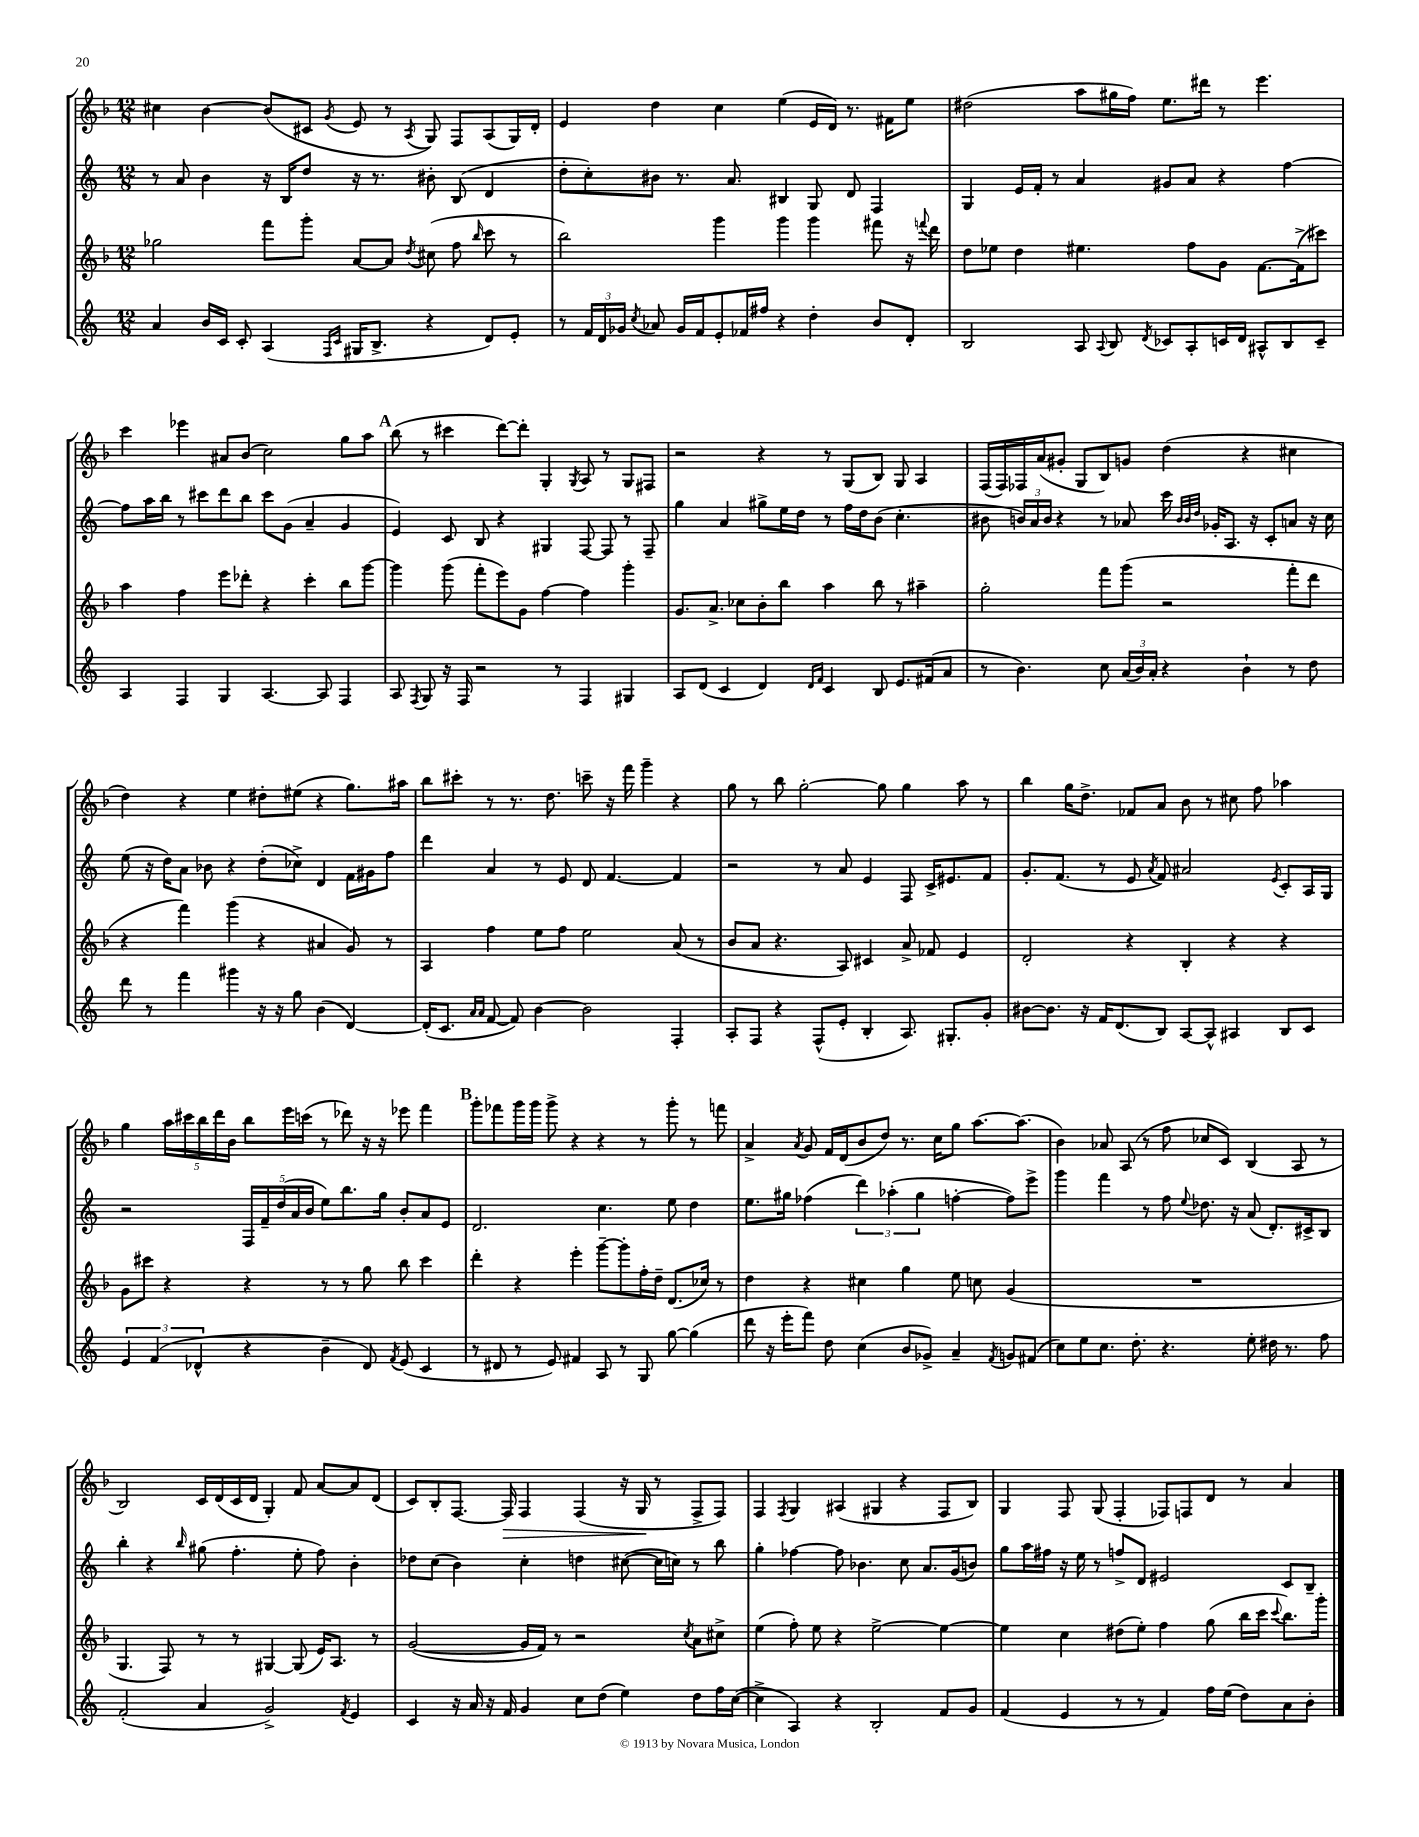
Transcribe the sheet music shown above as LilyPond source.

<<
\new StaffGroup <<
\new Staff = "s0" {
    \clef treble \key f \major \numericTimeSignature \time 12/8
    \autoBeamOff cis''4 bes'4~ bes'8[( cis'8] \acciaccatura { g'8 } e'8 r8 \acciaccatura { a8 } g8) f8[ a8( g16) d'16]-. |
    e'4 d''4 c''4 e''4( e'16[ d'16]) r8. fis'16[ e''8] |
    dis''2( a''8[ gis''16 f''16]) e''8.[ dis'''16] r8 e'''4. |
    c'''4 ees'''4 ais'8[ bes'8]( c''2) g''8[ a''8] |
    \mark \markup { \bold "A" } bes''8( r8 cis'''4 d'''8[~) d'''8]-. g4-. \acciaccatura { g8 } a8 r8 g8[ fis8] |
    r2 r4 r8 g8[( bes8]) g8 a4 |
    f16[( f16) fes16 a'16( gis'8]-. g8[ bes8) g'8] d''4( r4 cis''4 |
    d''4) r4 e''4 dis''8[-. eis''8]( r4 g''8.[) ais''16] |
    bes''8[ cis'''8]-. r8 r8. d''8. c'''8-- r16 f'''16 g'''4-- r4 |
    g''8 r8 bes''8 g''2~-. g''8 g''4 a''8 r8 |
    bes''4 g''16[ d''8.]-> fes'8[ a'8] bes'8 r8 cis''8 f''8 aes''4 |
    g''4 \tuplet 5/4 { a''16[ cis'''16 bes''16 d'''16 bes'16] } bes''8[ e'''16 c'''16]( r8 des'''8) r16 r16 ees'''8 f'''4 |
    \mark \markup { \bold "B" } g'''8[-. fes'''8 g'''16 g'''16] g'''8-> r4 r4 r8 g'''8-. r8 f'''8 |
    a'4-> \acciaccatura { a'8 } g'8 f'16[ d'16( bes'8 d''8]) r8. c''16[ g''8] a''8.[~ a''8.]( |
    bes'4) aes'8 a8( r8 f''8 ces''8[ c'8]) bes4( a8 r8 |
    bes2) c'16[ d'16( c'16 d'16] g4-.) f'8 a'8[~ a'8 d'8]( |
    c'8[) bes8-. f8.]~ f16\> f4 f4( r16 g16\! r8 f8[-> f8]) |
    f4 \acciaccatura { f8 } g4 ais4( gis4 r4 f8[ bes8]) |
    g4 f8 g8( f4-. fes8[) f8 d'8] r8 a'4 \bar "|." |
}
\new Staff = "s1" {
    \clef treble \key c \major \numericTimeSignature \time 12/8
    \autoBeamOff r8 a'8 b'4 r16 b16[ d''8] r16 r8. bis'8-. b8( d'4 |
    d''8[-. c''8-.) bis'8] r8. a'8. bis4 g8 d'8 f4 |
    g4 e'16[ f'16]-. r8 a'4 gis'8[ a'8] r4 f''4~ |
    f''8[ a''16 b''16] r8 cis'''8[ d'''8 b''8] cis'''8[ g'8]( a'4-- g'4 |
    \mark \markup { \bold "A" } e'4) c'8 b8 r4 gis4 f8~ f8 r8 f8-- |
    g''4 a'4 gis''8[-> e''16 d''16] r8 f''16[ d''16 b'8]( c''4.-. |
    bis'8 \tuplet 3/2 { b'16[) a'16 b'16] } r4 r8 aes'8 c'''16 \grace { b'32[ b'32 d''32] } ges'16[-. a8.] r16 c'8[-. a'8] r16 c''16 |
    e''8( r16 d''16[) a'8] bes'8 r4 d''8[-.( ces''8]->) d'4 f'16[ gis'16 f''8] |
    d'''4 a'4 r8 e'8 d'8 f'4.~ f'4 |
    r2 r8 a'8 e'4 f8 c'16[-> eis'8. f'8] |
    g'8.[-. f'8.]( r8 e'8 \acciaccatura { a'8 } f'8) ais'2 \acciaccatura { e'8 } c'8[-. a16 g16] |
    r2 \tuplet 5/4 { f16[ f'16-- d''16( a'16 b'16] } e''8[) b''8. g''16] b'8[-. a'8 e'8] |
    \mark \markup { \bold "B" } d'2. c''4. e''8 d''4 |
    e''8.[ gis''16] fes''4( \tuplet 3/2 { d'''4) aes''4-.( gis''4 } f''4~-. f''8[) e'''8]-> |
    g'''4 f'''4 r8 f''8 \appoggiatura { e''8 } des''8. r16 a'8( d'8.[-.) cis'16-> b8] |
    b''4-. r4 \grace { b''16 } gis''8( f''4.-. e''8-. f''8) b'4-. |
    des''8[ c''8]( b'4) c''4-. d''4 cis''8~( cis''16[ c''16]) r8 b''8 |
    g''4-. fes''4~ fes''8 bes'4. c''8 a'8.[ g'16( b'8]) |
    g''8[ a''16 fis''16] r16 e''16 r8 f''8[-> d'8] eis'2 c'8[ b8]-- \bar "|." |
}
\new Staff = "s2" {
    \clef treble \key f \major \numericTimeSignature \time 12/8
    \autoBeamOff ges''2 f'''8[ g'''8]-. a'8[~ a'8] \acciaccatura { d''8 } cis''8( f''8 \grace { bes''16 } c'''8 r8 |
    bes''2) g'''4 g'''4 g'''4 fis'''8 r16 \appoggiatura { f'''8 } d'''16 |
    d''8[ ees''8] d''4 eis''4. f''8[ g'8] f'8.[~ f'16->( cis'''8]) |
    a''4 f''4 e'''8[ des'''8]-. r4 c'''4-. bes''8[ g'''8]~ |
    \mark \markup { \bold "A" } g'''4 g'''8( f'''8[-. e'''8) g'8] f''4~ f''4 g'''4-. |
    g'8.[ a'8.]-> ces''8[ bes'8-. bes''8] a''4 bes''8 r8 ais''4-- |
    g''2-. f'''8[ g'''8]( r2 f'''8[-. d'''8] |
    r4 f'''4) g'''4( r4 ais'4 g'8) r8 |
    a4 f''4 e''8[ f''8] e''2 a'8( r8 |
    bes'8[ a'8] r4. a8) cis'4 a'8-> fes'8 e'4 |
    d'2-. r4 bes4-. r4 r4 |
    g'8[ cis'''8] r4 r4 r8 r8 g''8 bes''8 cis'''4 |
    \mark \markup { \bold "B" } d'''4-. r4 e'''4-. g'''8[~-- g'''8-. f''16-. d''16]-- d'8.[( ces''16]) r8 |
    d''4 r4 cis''4 g''4 e''8 c''8 g'4( |
    R1. |
    g4. f8) r8 r8 gis4~ gis8( e'16[) a8.] r8 |
    g'2~( g'16[ f'16]) r8 r2 \acciaccatura { c''8 } a'8[ cis''8]-> |
    e''4( f''8-.) e''8 r4 e''2~-> e''4~ |
    e''4 c''4 dis''8[( e''8]-.) f''4 g''8( bes''16[ c'''16] \appoggiatura { c'''8 } bes''8.[) g'''16]-. \bar "|." |
}
\new Staff = "s3" {
    \clef treble \key c \major \numericTimeSignature \time 12/8
    \autoBeamOff a'4 b'16[ c'16] c'8-. a4( \grace { f16[ c'16] } gis16[ b8.]-> r4 d'8[) e'8]-. |
    r8 \tuplet 3/2 { f'16[ d'16 ges'16] } \acciaccatura { c''8 } aes'8 ges'16[ f'16 e'8-. fes'16 fis''16] r4 d''4-. b'8[ d'8]-. |
    b2 a8 \appoggiatura { a8 } b8 \acciaccatura { d'8 } ces'8[ a8-. c'16 d'16] ais8[-^ b8 c'8]-- |
    a4 f4 g4 a4.~ a8 f4 |
    \mark \markup { \bold "A" } a8 \acciaccatura { f8 } g8 r16 f16 r2 r8 f4 gis4 |
    a8[ d'8]( c'4 d'4) \grace { d'16[ f'16] } c'4 b8 e'8.[ fis'16( a'8] |
    r8 b'4.) c''8 \tuplet 3/2 { a'16[( b'16) a'16]-. } r4 b'4-! r8 d''8 |
    d'''8 r8 f'''4 gis'''4 r16 r16 g''8 b'4( d'4~) |
    d'16[-.( c'8.] \grace { a'16[ a'16] } f'8~ f'8) b'4~ b'2 f4-. |
    a8[-. f8] r4 f8[-^( e'8]-. b4-. a8.) gis8.[-. g'8]-. |
    bis'8[~ bis'8.] r16 f'16[ d'8.( b8]) a8[~ a8]-^ ais4 b8[ c'8] |
    \tuplet 3/2 { e'4 f'4( des'4-^ } r4 b'4-- des'8) \acciaccatura { f'8 } e'8( c'4 |
    \mark \markup { \bold "B" } r8 dis'8 r8 e'8) fis'4 a8 r8 g8 g''8~ g''4( |
    d'''8 r16 e'''16[-. f'''8]) d''8 c''4( b'8[ ges'8]->) a'4-- \acciaccatura { f'8 } g'8[ fis'8]( |
    c''8[) e''8 c''8.] d''8.-. r4. e''8-. dis''16 r8. f''8 |
    f'2-.( a'4 g'2->) \acciaccatura { f'8 } e'4 |
    c'4 r16 a'16 r16 f'16 g'4 c''8[ d''8]( e''4) d''8[ f''16 c''16]~( |
    c''4-> a4) r4 b2-. f'8[ g'8] |
    f'4( e'4 r8 r8 f'4) f''16[ e''16]( d''8[) a'8 b'8]-. \bar "|." |
}
>>
>>
\layout { \context { \Score \remove "Bar_number_engraver" } }
